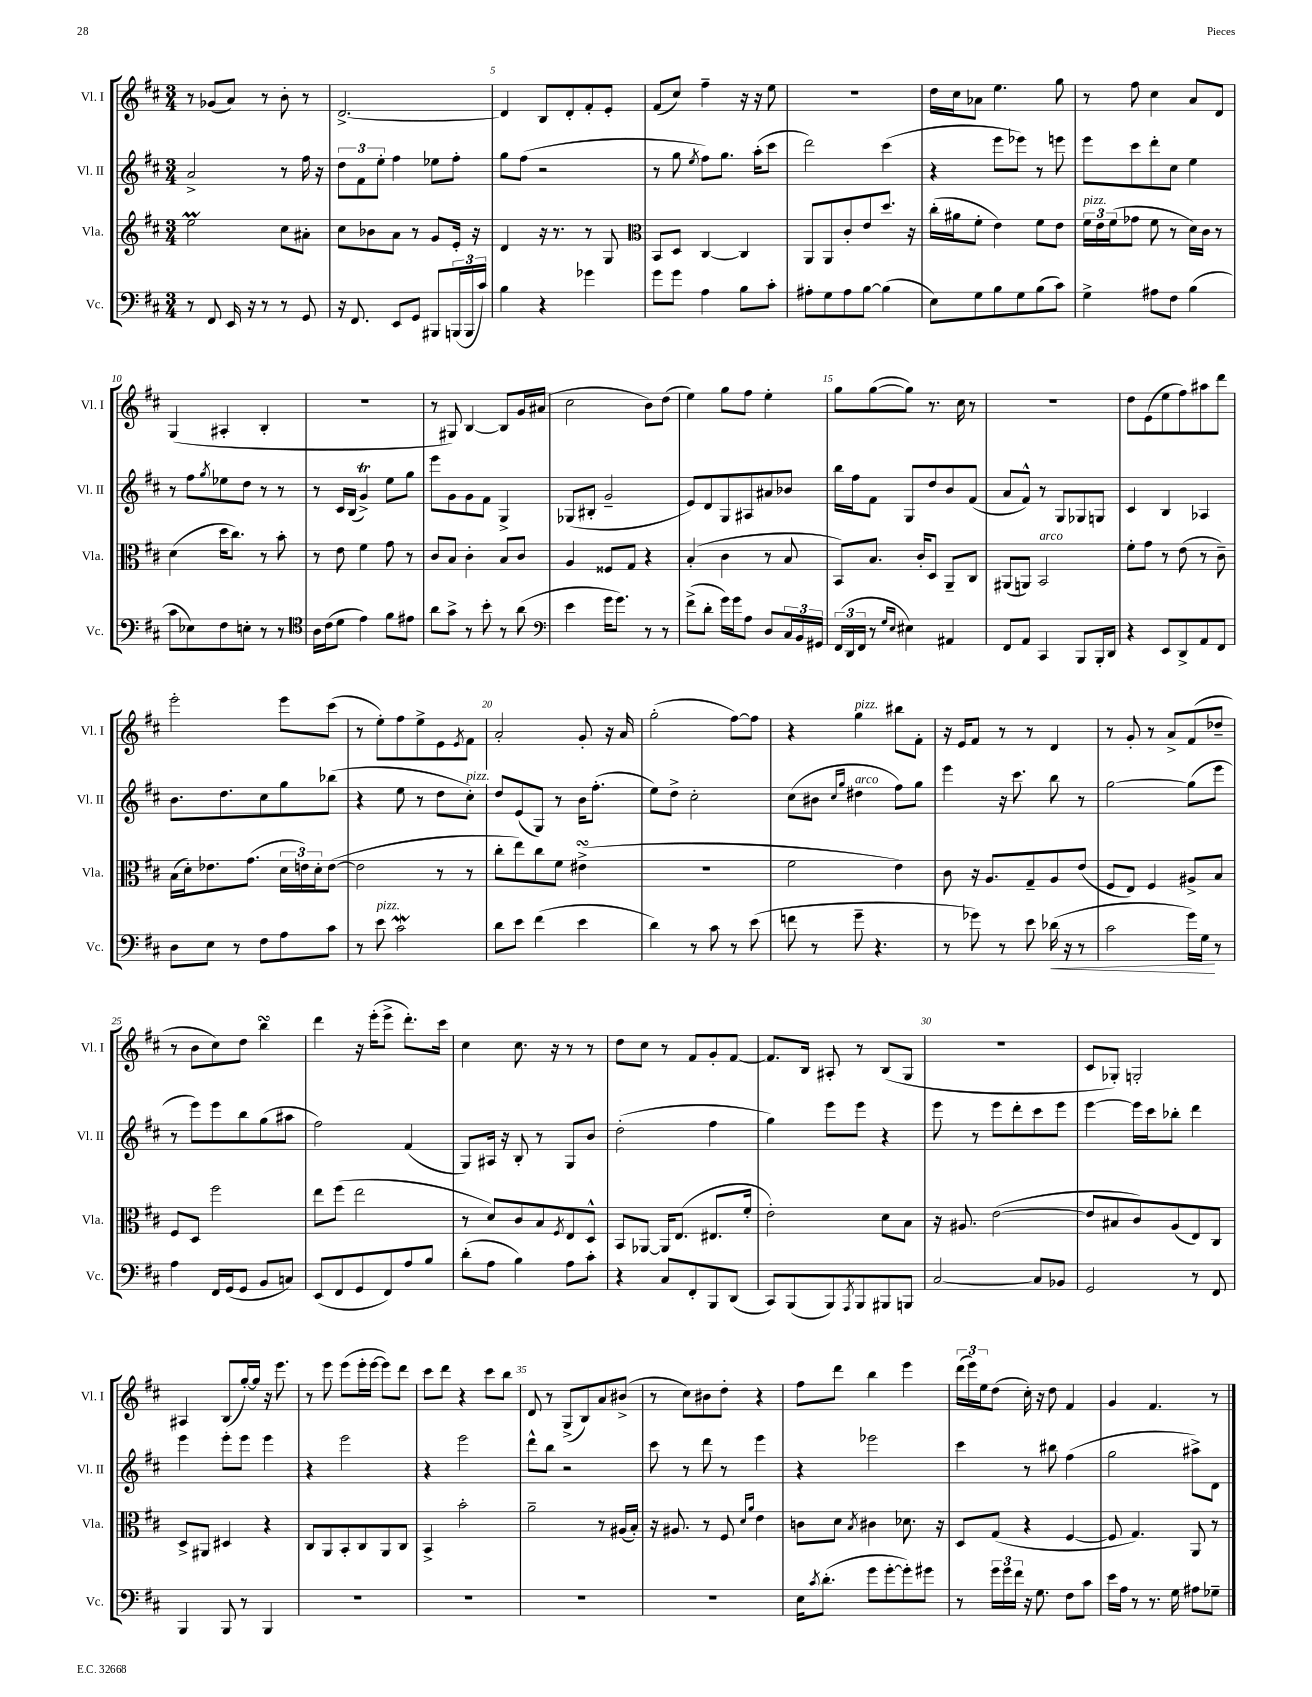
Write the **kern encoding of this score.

**kern	**dynam	**kern	**kern	**kern
*part4	*part4	*part3	*part2	*part1
*staff4	*staff4	*staff3	*staff2	*staff1
*I"Vc.	*	*I"Vla.	*I"Vl. II	*I"Vl. I
*I'Vc.	*	*I'Vla.	*I'Vl. II	*I'Vl. I
*clefF4	*	*clefG2	*clefG2	*clefG2
*k[f#c#]	*	*k[f#c#]	*k[f#c#]	*k[f#c#]
*M3/4	*	*M3/4	*M3/4	*M3/4
=3	=3	=3	=3	=3
8r	.	2eeM\	2a^/	8r
8FF#/	.	.	.	(8g-X/L
16EE/	.	.	.	8a/J)
16r	.	.	.	.
8r	.	.	.	8r
8r	.	8cc#\L	8r	8b'\
8GG/	.	8a#X'\J	16ff#\	8r
.	.	.	16r	.
=4	=4	=4	=4	=4
16r	.	8cc#\L	12dd\L	[2.d^/
8.FF#/	.	.	.	.
.	.	.	12f#\	.
.	.	8b-X\	.	.
.	.	.	12ee'\J	.
8EE/L	.	8a\J	4ff#\	.
8GG/J	.	8r	.	.
8BBB#X/L	.	8g/L	8ee-X\L	.
(24BBBn/L	.	16e'/Jk	8ff#'\J	.
24BBB/	.	.	.	.
.	.	16r	.	.
24c#/JJ)	.	.	.	.
=5	=5	=5	=5	=5
4B\	.	4d/	8gg\L	4d/]
.	.	.	(8ff#\J	.
4r	.	16r	2r	8B/L
.	.	8.r	.	.
.	.	.	.	8d'/
4g-X\	.	8r	.	8f#'/
.	.	8G/	.	8e'/J
=6	=6	=6	=6	=6
*	*	*clefC3	*	*
8g\L	.	8BB/L	8r	(8f#/L
8g\J	.	8D/J	8gg\	8cc#/J)
.	.	.	8qee/	.
4A\	.	[4C#/	8ff#\L)	4ff#~\
.	.	.	8.gg\J	.
8B\L	.	4C#/]	.	16r
.	.	.	(16aa'\KL	16r
8c#'\J	.	.	8ccc#\J	8ee\
=7	=7	=7	=7	=7
8A#X'\L	.	8AA/L	2ddd\)	2.r
8G\	.	8AA/	.	.
8A#\	.	8c#'/	.	.
[8B\J	.	8e/	.	.
(4B\]	.	8.dd/J	(4ccc#\	.
.	.	16r	.	.
=8	=8	=8	=8	=8
8E\L)	.	(16cc#'\LL	4r	16dd\LL
.	.	16a#X\J	.	16cc#\J
8G\	.	8f#'\J	.	8a-X\J
8B\	.	4e\)	8eee\L	4.ee\
8G\	.	.	8eee-X\J)	.
(8B\	.	8f#\L	8r	.
8c#\J)	.	8e\J	8eeen\	8gg\
=9	=9	=9	=9	=9
!	!	!LO:TX:a:i:t=pizz.	!	!
4G^\	.	24f#\LL	8eee\L	8r
.	.	24e\	.	.
.	.	(24f#\J	.	.
.	.	8g-X\J	8ccc#\	8ff#\
8A#X\L	.	8f#\	8ddd'\	4cc#\
8F#\J	.	8r	8cc#\J	.
(4B\	.	16d\LL)	4ee\	8a/L
.	.	16c#\JJ	.	.
.	.	8r	.	8d/J
!!LO:LB:g=z
=10	=10	=10	=10	=10
8c#\L	.	(4d\	8r	(4G/
8E-X\)	.	.	8ff#\L	.
.	.	.	8qgg/	.
8F#\	.	16dd\KL	8ee-X\	4A#X'/
.	.	8.cc#\J)	.	.
8En'\J	.	.	8dd\J	.
8r	.	8r	8r	4B'/
8r	.	8b'\	8r	.
=11	=11	=11	=11	=11
*clefC4	*	*	*	*
16A\LL	.	8r	8r	2.r
(16c#\J	.	.	.	.
8d\J	.	8e\	16c#/LL	.
.	.	.	(16B/JJ	.
4e\)	.	4f#\	4gT^/)	.
8f#\L	.	8g\	8ee\L	.
8e#X\J	.	8r	8gg\J	.
=12	=12	=12	=12	=12
8a\L	.	8c#/L	8eee\L	8r
8g^\J	.	8B/J	8g\	8G#X/)
8r	.	4c#'\	8g\	[4B/
8b'\	.	.	8f#\J	.
8r	.	8B/L	4G^/	8B/L]
(8a\	.	8c#/J	.	16g/L
.	.	.	.	(16a#X/JJ
=13	=13	=13	=13	=13
*clefF4	*	*	*	*
4e\	.	4A/	(8G-X/L	2cc#\
.	.	.	8B#X'/J	.
16g\KL	.	8F##X/L	2g~/	.
8.g\J)	.	.	.	.
.	.	8G/J	.	.
8r	.	4r	.	8b\L)
8r	.	.	.	(8dd\J
=14	=14	=14	=14	=14
(8f#^\L	.	(4B'/	8e/L)	4ee\)
8d'\J	.	.	8d/	.
16g\LL)	.	4c#\	8G/	8gg\L
16g\J	.	.	.	.
8A\J	.	.	8A#X/	8ff#\J
8D/L	.	8r	8a#X/	4ee'\
24C#/L	.	8B/	8b-X/J	.
24BB/	.	.	.	.
24GG#X/JJ	.	.	.	.
=15	=15	=15	=15	=15
(24FF#/LL	.	8BB/L)	16bb\LL	8gg\L
24DD/	.	.	.	.
.	.	.	16ff#\J	.
24FF#/JJ	.	.	.	.
8r	.	8.B/J	8f#\J	([8gg\
16qqG/LL	.	.	.	.
16qqE/JJ	.	.	.	.
4E#X\)	.	.	8G/L	8gg\J])
.	.	16c#'/KL	.	.
.	.	8D/J	8dd/	8.r
4AA#X/	.	8AA~/L	8b/	.
.	.	.	.	16cc#\
.	.	8C#/J	(8f#/J	8r
=16	=16	=16	=16	=16
8FF#/L	.	(8AA#X/L	8a/L	2.r
8AA/J	.	8AAn/J)	8f#^^/J)	.
!	!	!LO:TX:a:i:t=arco	!	!
4CC#/	.	2BB/	8r	.
.	.	.	8G/L	.
8BBB/L	.	.	8G-X/	.
16BBB'/L	.	.	8Gn/J	.
16DD/JJ	.	.	.	.
=17	=17	=17	=17	=17
4r	.	8f#'\L	4c#/	8dd\L
.	.	8g\J	.	(8e\
8EE/L	.	8r	4B/	8ee\
8DD^/	.	(8e\	.	8ff#\)
8AA/	.	8r	4A-X/	8aa#X\
8FF#/J	.	8c#~\)	.	8ddd\J
!!LO:LB:g=z
=18	=18	=18	=18	=18
8D\L	.	(16B\LL	8.b\L	2eee'\
.	.	16d'\J)	.	.
8E\J	.	8.e-X\	.	.
.	.	.	8.dd\	.
8r	.	.	.	.
.	.	(8.g\J	.	.
8F#\L	.	.	8cc#\	.
8A\	.	24d\LL	8gg\	8eee\L
.	.	24en\)	.	.
.	.	24d'\J	.	.
8c#\J	.	([8e\J	(8bb-X\J	(8ccc#\J
=19	=19	=19	=19	=19
8r	.	2e\]	4r	8r
!LO:TX:a:i:t=pizz.	!	!	!	!
8e\	.	.	.	8ee'\L)
2c#W\	.	.	8ee\	8ff#\
.	.	.	8r	8ee^\
.	.	8r	8dd\L	8e\
.	.	.	.	8qe/
!	!	!	!LO:TX:a:i:t=pizz.	!
.	.	8r	8cc#'\J)	8f#\J
=20	=20	=20	=20	=20
8d\L	.	8cc#'\L	8dd/L	2a'/
8e\J	.	8ee\)	(8e/	.
(4f#\	.	8cc#\	8G/J)	.
.	.	8f#\J	8r	.
4e\	.	(4e#XsSsS^\	16b\KL	8g'/
.	.	.	(8.ff#'\J	.
.	.	.	.	16r
.	.	.	.	16a/
=21	=21	=21	=21	=21
4d\)	.	2.r	8ee\L)	(2gg'\
.	.	.	8dd^\J	.
8r	.	.	2cc#'\	.
8c#\	.	.	.	.
8r	.	.	.	[8ff#\L)
(8e\	.	.	.	8ff#\J]
=22	=22	=22	=22	=22
8fn\	.	2f#\	(8cc#\L	4r
8r	.	.	8b#X\J	.
.	.	.	16qqcc#/LL	.
.	.	.	16qqgg/JJ	.
!	!	!	!	!LO:TX:a:i:t=pizz.
!	!	!	!LO:TX:a:i:t=arco	!
8g~\	.	.	4dd#X\	4gg\
4.r	.	.	.	.
.	.	4e\)	8ff#\L)	8bb#X\L
.	.	.	8gg\J	8f#'\J
=23	=23	=23	=23	=23
8r	.	8c#\	4eee\	16r
.	.	.	.	16e/KL
8g-X\)	.	16r	.	8f#/J
.	.	8.A/L	.	.
8r	.	.	16r	8r
.	.	.	8.ccc#\	.
8e\	.	8G~/	.	8r
!	!LO:HP:b	!	!	!
(16d-X\	<	8A/	8bb\	4d/
16r	.	.	.	.
8r	.	(8e/J	8r	.
=24	=24	=24	=24	=24
2c#\	.	8F#/L	[2gg\	8r
.	.	8E/J)	.	8g'/
.	.	4F#/	.	8r
.	.	.	.	8a^/L
16g\LL)	.	8A#X^/L	(8gg\L]	(8f#/
16G\JJ	.	.	.	.
8r	[	8B/J	8eee\J	8dd-X~/J
!!LO:LB:g=z
=25	=25	=25	=25	=25
4A\	.	8F#/L	8r	8r
.	.	8D/J	8eee\L)	8b\L
16FF#/LL	.	2ff#\	8eee\	8cc#\)
(16GG/J	.	.	.	.
8GG/J	.	.	8bb\	8dd\J
8BB/L	.	.	(8gg\	4bbsSSS\
8Cn/J)	.	.	8aa#X\J	.
=26	=26	=26	=26	=26
(8EE/L	.	8ee\L	2ff#\)	4ddd\
8FF#/	.	(8ff#\J	.	.
8GG/	.	2ee\	.	16r
.	.	.	.	(16eee'\KL
8FF#/)	.	.	.	8eee^\J
8A/	.	.	(4f#/	8.ddd'\L)
8B/J	.	.	.	.
.	.	.	.	16ccc#\Jk
=27	=27	=27	=27	=27
(8d'\L	.	8r	8G/L)	4cc#\
8A\J	.	8d/L)	16A#X/Jk	.
.	.	.	16r	.
4B\)	.	8c#/	8B'/	8.cc#\
.	.	8B/	8r	.
.	.	.	.	16r
.	.	8qF#/	.	.
8A\L	.	8E/	8G/L	8r
8c#'\J	.	8D^^/J	8b/J	8r
=28	=28	=28	=28	=28
4r	.	8BB/L	(2dd'\	8dd\L
.	.	[8AA-X/J	.	8cc#\J
8C#/L	.	16AA-/KL]	.	8r
.	.	(8.E/J	.	.
8FF#'/	.	.	.	8f#/L
8BBB/	.	8.E#X/L	4ff#\	8g'/
(8DD/J	.	.	.	[8f#/J
.	.	16f#'/Jk	.	.
=29	=29	=29	=29	=29
8CC#/L)	.	2e'\)	4gg\)	8.f#/L]
(8BBB/	.	.	.	.
.	.	.	.	16B/Jk
8BBB/)	.	.	8eee\L	8A#X'/
8qAAA/	.	.	.	.
8BBB/	.	.	8eee\J	8r
8BBB#X/	.	8d\L	4r	(8B/L
8BBBn/J	.	8B\J	.	8G/J
=30	=30	=30	=30	=30
[2C#/	.	16r	8eee\	2.r
.	.	8.A#X/	.	.
.	.	.	8r	.
.	.	([2e\	8eee\L	.
.	.	.	8ddd'\	.
8C#/L]	.	.	8ccc#\	.
8BB-X/J	.	.	8eee\J	.
=31	=31	=31	=31	=31
2GG/	.	8e/L]	[4eee\	8c#/L
.	.	8B#X/	.	8G-X'/J)
.	.	8c#/)	16eee\LL]	2Gn'/
.	.	.	16ccc#\J	.
.	.	(8A/	8bb-X'\J	.
8r	.	8E/)	4ddd\	.
8FF#/	.	8C#/J	.	.
!!LO:LB:g=z
=32	=32	=32	=32	=32
4BBB/	.	8D^/L	4eee\	4A#X/
.	.	8AA#X/J	.	.
8BBB/	.	4D#X/	8eee'\L	(8B/L
8r	.	.	8eee\J	[16gg'/L)
.	.	.	.	16gg/JJ]
4BBB/	.	4r	4eee\	16r
.	.	.	.	8.eee\
=33	=33	=33	=33	=33
2.r	.	8C#/L	4r	8r
.	.	8AA/	.	8eee\
.	.	8BB'/	2eee\	(8eee\L
.	.	8C#/	.	16eee'\L
.	.	.	.	[16eee\JJ
.	.	8AA/	.	8eee\L])
.	.	8C#/J	.	8ddd\J
=34	=34	=34	=34	=34
2.r	.	4BB^/	4r	8ccc#\L
.	.	.	.	8ddd\J
.	.	2b'\	2eee\	4r
.	.	.	.	8ccc#\L
.	.	.	.	8bb\J
=35	=35	=35	=35	=35
2.r	.	2a~\	8ddd^^\L	8d/
.	.	.	8bb\J	8r
.	.	.	2r	(8G^/L
.	.	.	.	8B/)
.	.	8r	.	8a/
.	.	(16A#X/LL	.	(8b#X^/J
.	.	16B'/JJ)	.	.
=36	=36	=36	=36	=36
2.r	.	16r	8ccc#\	8r
.	.	8.A#X/	.	.
.	.	.	8r	8cc#\L)
.	.	8r	8ddd\	8b#X\
.	.	8F#/	8r	8dd'\J
.	.	16qqd/LL	.	.
.	.	16qqa/JJ	.	.
.	.	4e\	4eee\	4r
=37	=37	=37	=37	=37
16E\KL	.	8cn\L	4r	8ff#\L
8qc#/	.	.	.	.
(8.d'\J	.	.	.	.
.	.	8d\J	.	8ddd\J
.	.	8qB/	.	.
8g\L	.	4c#X\	2eee-X\	4bb\
[8g'\	.	.	.	.
8g'\])	.	8.d-X\	.	4eee\
8g#X\J	.	.	.	.
.	.	16r	.	.
=38	=38	=38	=38	=38
8r	.	8D/L	4ccc#\	(24ddd\LL
.	.	.	.	24eee\)
.	.	.	.	24ee\J
24g\LL	.	(8G/J	.	(8dd\J
24g\	.	.	.	.
24f#\JJ	.	.	.	.
16r	.	4r	8r	16cc#'\)
8.G\	.	.	.	16r
.	.	.	8bb#X\	8dd\
8F#\L	.	[4F#/	(4ff#\	4f#/
8c#\J	.	.	.	.
=39	=39	=39	=39	=39
16e\LL	.	8F#/]	2gg\	4g/
16A\JJ	.	.	.	.
8r	.	4.G/)	.	.
8.r	.	.	.	4.f#/
16G\	.	.	.	.
8A#X\L	.	8AA/	8aa#X^\L)	.
8G-X~\J	.	8r	8d\J	8r
==	==	==	==	==
*-	*-	*-	*-	*-
